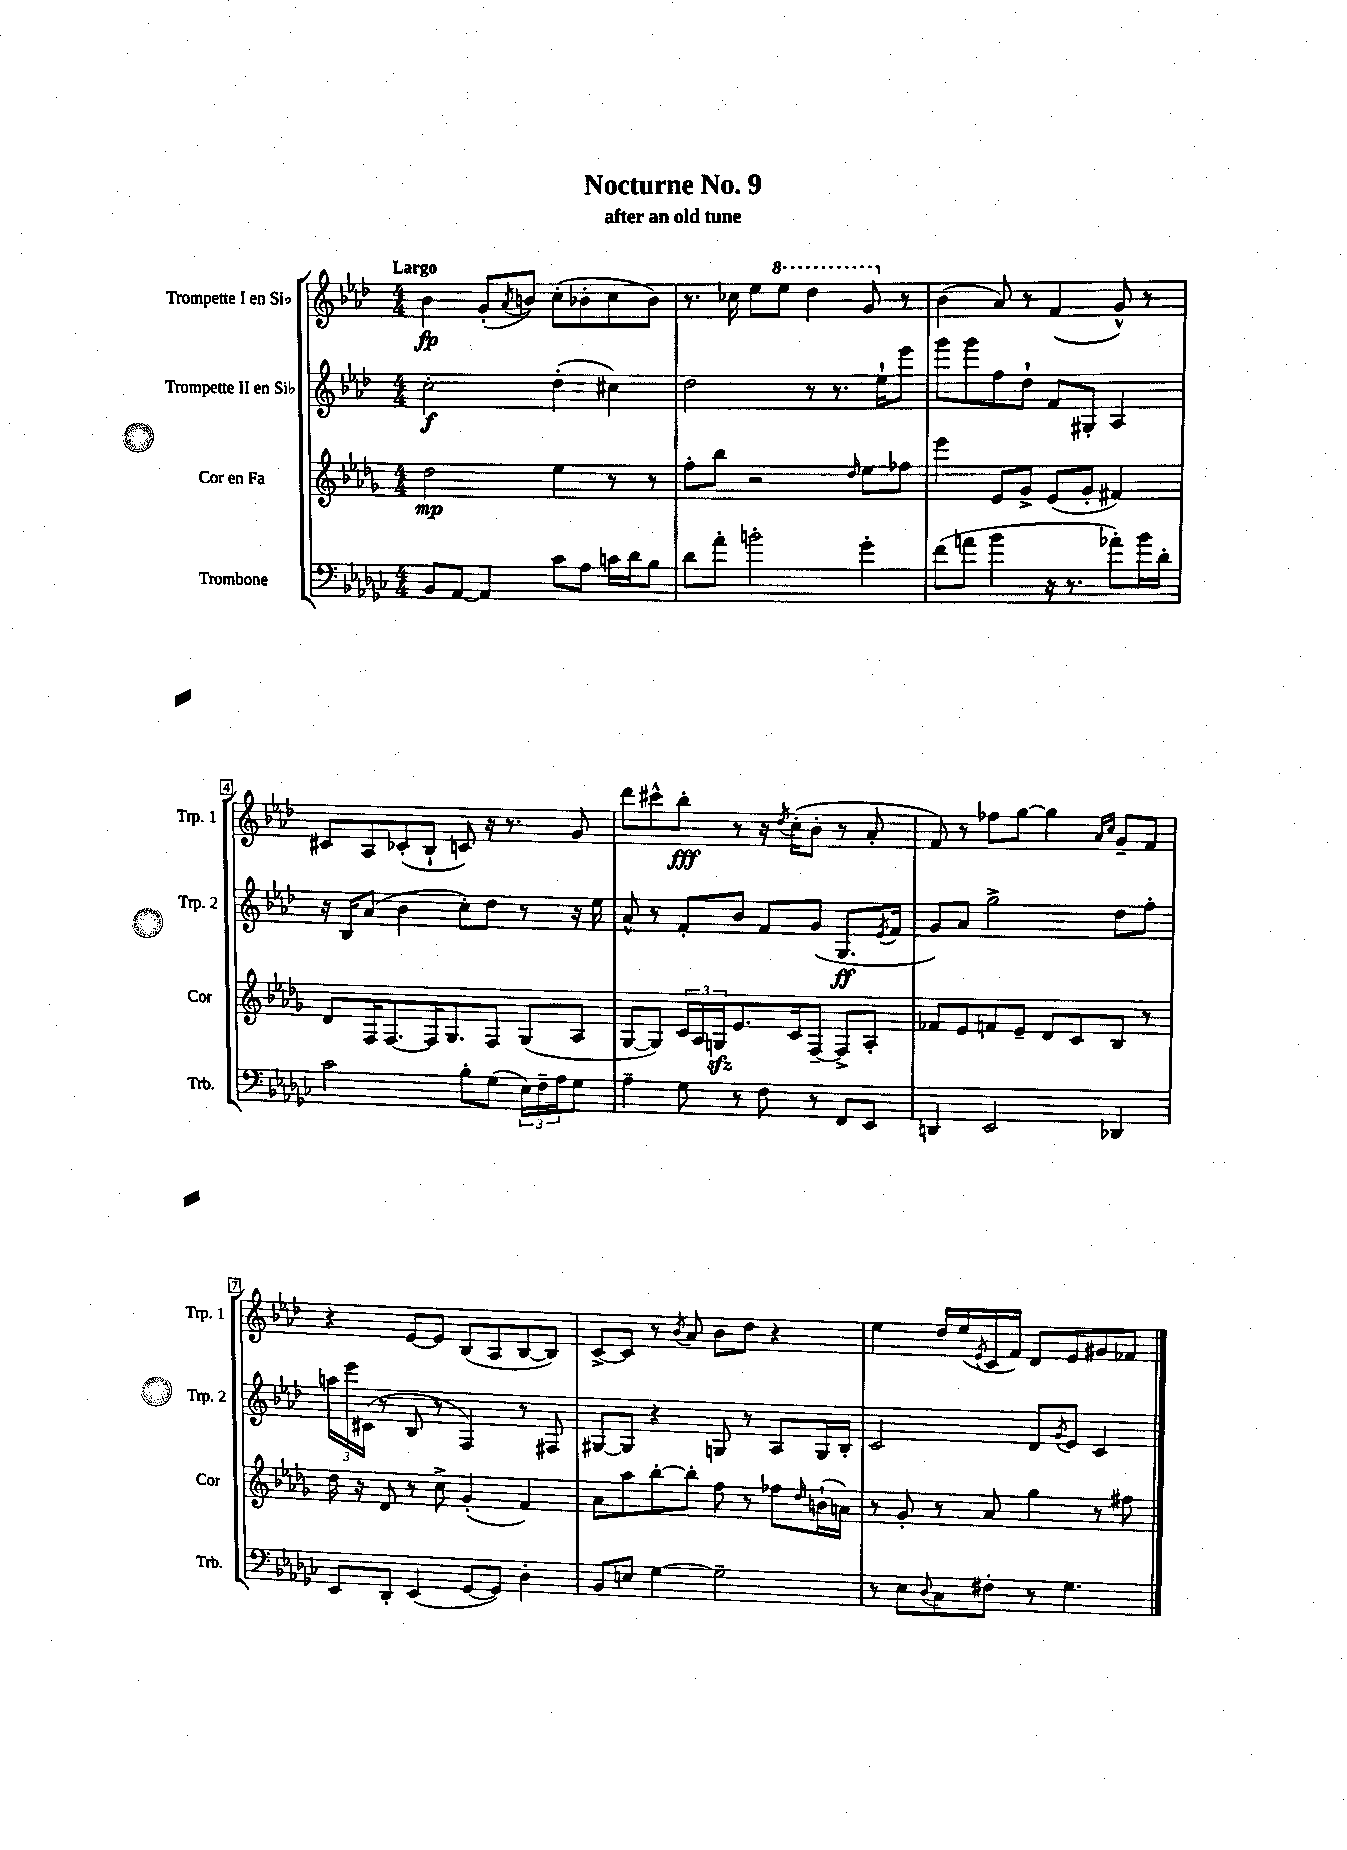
\header { title = "Nocturne No. 9" subtitle = "after an old tune" }
<<
\new StaffGroup <<
\new Staff = "s0" \with { instrumentName = "Trompette I en Sib" shortInstrumentName = "Trp. 1" } {
    \clef treble \key aes \major \numericTimeSignature \time 4/4 \tempo "Largo"
    bes'4\fp g'8-.( \acciaccatura { aes'8 } b'8) c''8-.( bes'8-. c''8 bes'8) |
    r8. ces''16 ees''8 \ottava #1 ees'''8 des'''4 g''8 \ottava #0 r8 |
    bes'4( aes'8) r8 f'4( g'8-^) r8 |
    cis'8 aes8 ces'8-.( bes8-! c'8) r16 r8. g'8 |
    des'''8 cis'''8-^ bes''8-.\fff r8 r16 \acciaccatura { des''8 } c''16-.( bes'8-. r8 aes'8-. |
    f'8) r8 fes''8 g''8~ g''4 \grace { aes'16 c''16 } g'8-- f'8 |
    r4 ees'8~ ees'8 bes8( aes8 bes8~ bes8) |
    c'8~-> c'8 r8 \acciaccatura { bes'8 } aes'8 bes'8 des''8 r4 |
    ees''4 des''16 ees''16( \acciaccatura { ees'8 } c'16 f'16) des'8 ees'8 gis'8 fes'8 \bar "|." |
}
\new Staff = "s1" \with { instrumentName = "Trompette II en Sib" shortInstrumentName = "Trp. 2" } {
    \clef treble \key aes \major \numericTimeSignature \time 4/4
    c''2-.\f des''4-.( cis''4) |
    des''2 r8 r8. ees''16-! ees'''8 |
    g'''8 g'''8 f''8 des''8-! f'8 gis8-. aes4 |
    r16 bes16 aes'8( bes'4 c''8-.) des''8 r8 r16 ees''16 |
    aes'8-^ r8 f'8-. bes'8 f'8 g'8( g8.\ff \acciaccatura { ees'8 } f'16 |
    g'8) aes'8 g''2-> des''8 f''8-. |
    \tuplet 3/2 { a''16 ees'''16 cis'16( } r8 bes8 r8 f4) r8 fis8 |
    gis8~ gis8 r4 g8 r8 aes8 g16 bes16-. |
    c'2 des'8 \acciaccatura { g'8 } ees'8 c'4 \bar "|." |
}
\new Staff = "s2" \with { instrumentName = "Cor en Fa" shortInstrumentName = "Cor" } {
    \clef treble \key des \major \numericTimeSignature \time 4/4
    des''2\mp ees''4 r8 r8 |
    f''8-. bes''8 r2 \grace { des''16 } ees''8 fes''8 |
    ees'''4 ees'8 ges'8-> ees'8( ges'8-. fis'4) |
    des'8 f16 f8.~ f16 ges8. f8 ges8( aes8 |
    ges8~ ges8) \tuplet 3/2 { c'16 aes16 g16\sfz } ees'8. c'16 f8~-- f8-> aes8-. |
    fes'8 ees'8 f'8 ees'8-- des'8 c'8 bes8 r8 |
    des''16 r16 des'8 r8 c''8-> ges'4-.( f'4) |
    aes'8 aes''8 bes''8~-. bes''8-. f''8 r8 fes''8 \grace { des''16 } b'16-!( a'16) |
    r8 ges'8-. r8 aes'8 ges''4 r8 fis''8 \bar "|." |
}
\new Staff = "s3" \with { instrumentName = "Trombone" shortInstrumentName = "Trb." } {
    \clef bass \key ges \major \numericTimeSignature \time 4/4
    bes,8 aes,8~ aes,4 ces'8 aes8 c'16 des'16 bes8 |
    des'8 aes'8-. b'2-. ges'4-. |
    f'8( a'8 bes'4 r16 r8. aes'8-.) bes'16 des'16-. |
    ces'2 bes8-. ges8( \tuplet 3/2 { ees16) f16-- aes16 } ges8 |
    aes4-- ges8 r8 f8 r8 f,8 ees,8 |
    d,4 ees,2 des,4 |
    ees,8 des,8-. ees,4( ges,8~ ges,8) des4-. |
    bes,8 e8 ges4~ ges2-- |
    r8 ees8 \appoggiatura { des8 } ces8 fis8-. r8 ges4. \bar "|." |
}
>>
>>
\layout { \context { \Score \override BarNumber.stencil = #(make-stencil-boxer 0.1 0.3 ly:text-interface::print) } }
